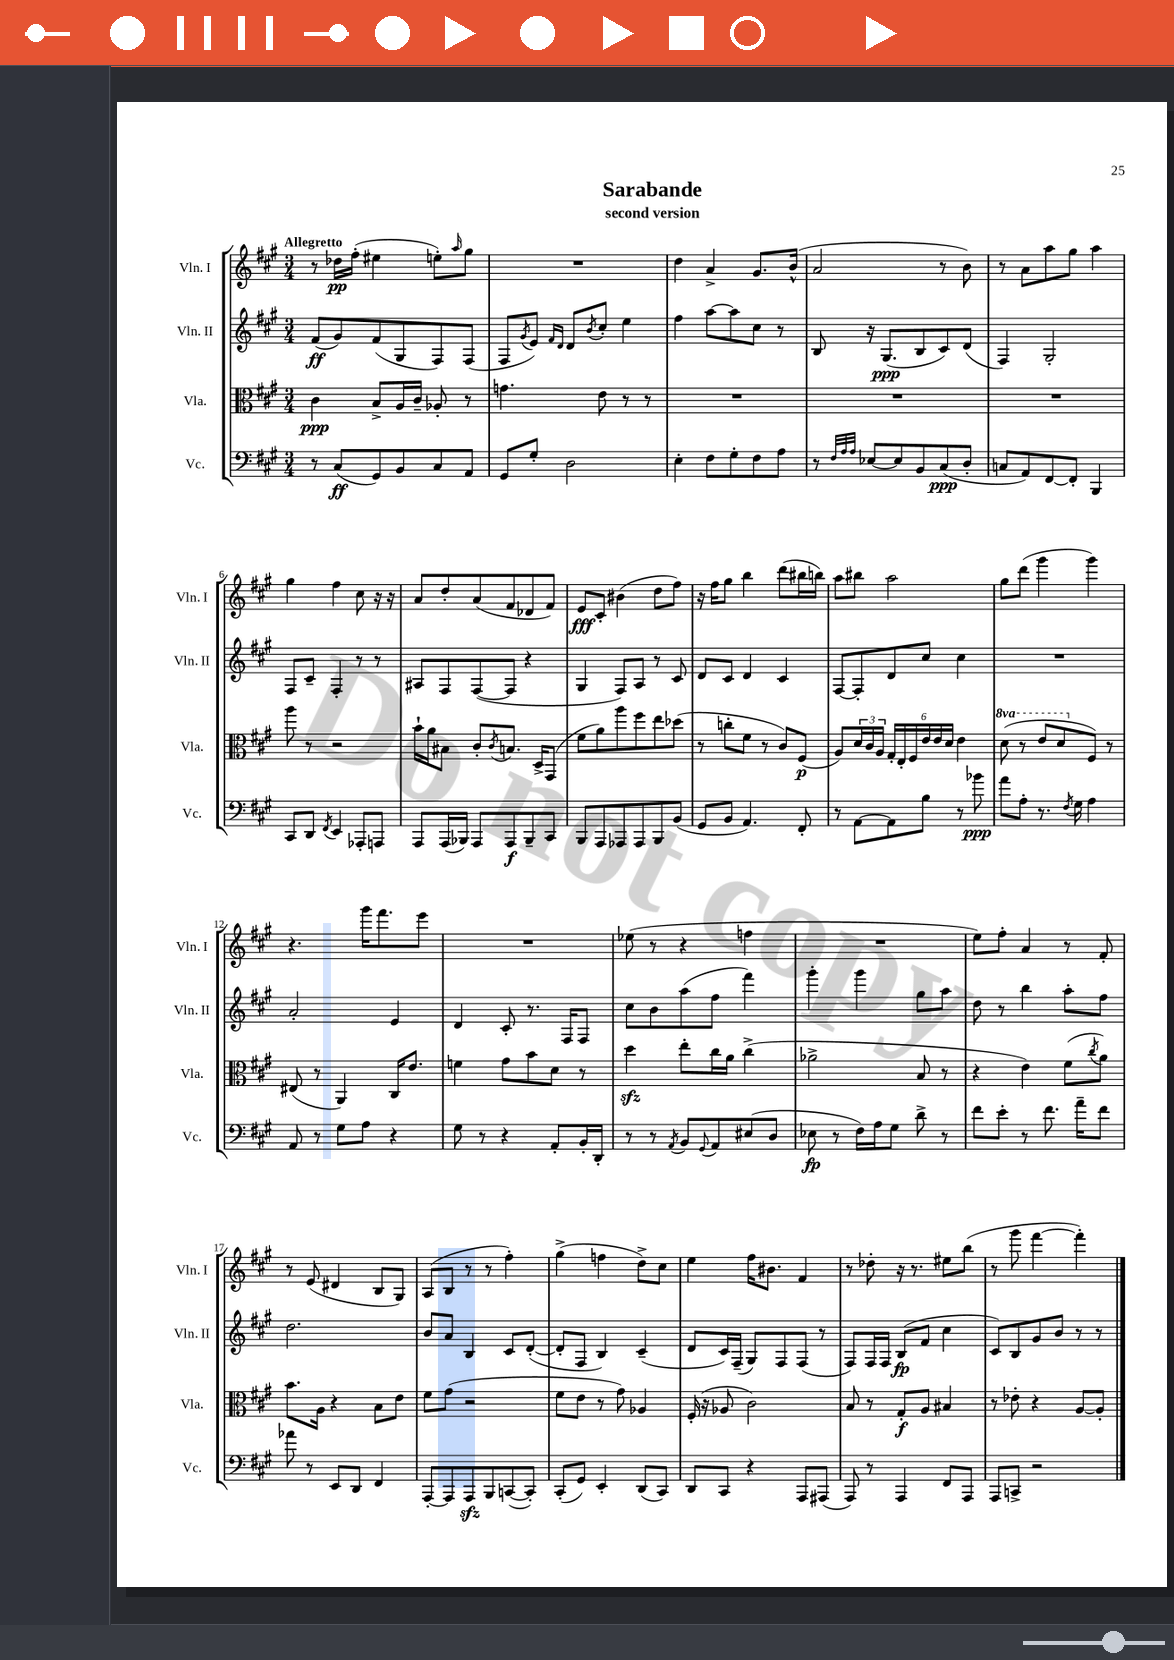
\header { title = "Sarabande" subtitle = "second version" }
<<
\new StaffGroup <<
\new Staff = "s0" \with { instrumentName = "Vln. I" shortInstrumentName = "Vln. I" } {
    \clef treble \key a \major \numericTimeSignature \time 3/4 \tempo "Allegretto"
    r8 des''16\pp fis''16-.( eis''4 e''8-.) \grace { a''16 } gis''8 |
    R2. |
    d''4 a'4-> gis'8. b'16-^( |
    a'2 r8 b'8) |
    r8 a'8 a''8 gis''8 a''4 |
    gis''4 fis''4 cis''8 r16 r16 |
    a'8 d''8-. a'8( fis'8 des'8 fis'8) |
    e'8\fff cis'8-. bis'4( d''8 fis''8) |
    r16 fis''16 gis''8 b''4 d'''8( bis''16 b''16) |
    a''8 bis''8 a''2 |
    gis''8 d'''8( gis'''4 gis'''4) |
    r4. gis'''16 fis'''8. e'''8 |
    R2. |
    ees''8( r8 r4 f''4 |
    R2. |
    e''8) fis''8-. a'4 r8 fis'8-. |
    r8 e'8( dis'4 b8 gis8) |
    a8( b8 r8 r8 fis''4-.) |
    gis''4->( f''4 d''8->) cis''8 |
    e''4 fis''16 bis'8. fis'4 |
    r8 des''8-. r16 r8. eis''8 b''8( |
    r8 gis'''8 fis'''4~ fis'''4-.) \bar "|." |
}
\new Staff = "s1" \with { instrumentName = "Vln. II" shortInstrumentName = "Vln. II" } {
    \clef treble \key a \major \numericTimeSignature \time 3/4
    fis'8\ff( gis'8) fis'8( gis8 fis8) fis8( |
    fis8 \acciaccatura { gis'8 } e'8) \grace { fis'16 d'16 } d'8 \acciaccatura { b'8 } cis''8-. e''4 |
    fis''4 a''8~ a''8 cis''8 r8 |
    b8 r16 gis8.\ppp( b8 cis'8) d'8( |
    fis4) gis2-. |
    fis8 cis'8-- fis4-. r8 r8 |
    ais8 fis8 fis8~( fis8 r4 |
    gis4 fis8) a8 r8 cis'8 |
    d'8 cis'8 d'4 cis'4 |
    fis8~ fis8-. d'8 cis''8 cis''4 |
    R2. |
    a'2-. e'4 |
    d'4 cis'8-. r8. fis16 fis8 |
    cis''8 b'8 a''8( fis''8 fis'''4) |
    gis'''4-. gis'''4 gis''8 a''8 |
    d''8 r8 b''4 a''8-. fis''8 |
    d''2. |
    b'8 a'8 b4 cis'8 d'8~-.( |
    d'8-. fis8 b4) cis'4--( |
    d'8 cis'16) fis16--( gis8) fis8 fis8( r8 |
    fis8) fis16 fis16 b8\fp( fis'8 cis''4 |
    cis'8) b8 gis'8 b'8 r8 r8 \bar "|." |
}
\new Staff = "s2" \with { instrumentName = "Vla." shortInstrumentName = "Vla." } {
    \clef alto \key a \major \numericTimeSignature \time 3/4 \set Staff.ottavationMarkups = #ottavation-simple-ordinals
    cis'4\ppp b8-> a16 cis'16-- aes8-. r8 |
    g'4. e'8 r8 r8 |
    R2. |
    R2. |
    R2. |
    a''8 r8 r2 |
    b'16-! a'16 bis8 cis'8-. \acciaccatura { cis'8 } b8. d16-> gis,8( |
    fis'8 a'8) a''8 fis''8 e''8 des''8( |
    r8 c''8-. fis'8 r8 cis'8) fis8\p( |
    a8) \tuplet 3/2 { d'16 cis'16 a16 } \tuplet 6/4 { gis16-. e16-. fis16 e'16 e'16 d'16 } e'4 |
    \ottava #1 d''8( r8 e''8 d''8 \ottava #0 fis8) r8 |
    eis8( r8 a,4) cis16 e'8. |
    f'4 gis'8 b'8 d'8 r8 |
    d''4\sfz e''8-. cis''16 a'16 cis''4->( |
    aes'2-> b8 r8 |
    r4 e'4) fis'8( \acciaccatura { cis''8 } a'8) |
    b'8. a16 r4 b8 e'8 |
    fis'8 gis'8( r2 |
    fis'8 e'8 r8 gis'8) aes4 |
    fis16-.( r16 aes8 cis'2) |
    b8 r8 gis8-.\f a8 bis4 |
    r8 ees'8-. r4 a8~ a8-. \bar "|." |
}
\new Staff = "s3" \with { instrumentName = "Vc." shortInstrumentName = "Vc." } {
    \clef bass \key a \major \numericTimeSignature \time 3/4
    r8 cis8\ff( gis,8) b,8 cis8 a,8 |
    gis,8 gis8-. d2 |
    e4-. fis8 gis8-. fis8 a8 |
    r8 \grace { fis32 a32 a32 } ees8~ ees8 b,8 cis8\ppp( d8-. |
    c8 a,8) fis,8~ fis,8-. b,,4 |
    cis,8 d,8 \acciaccatura { fis,8 } e,4 aes,,8-. a,,8 |
    a,,8 a,,16( bes,,16) a,,8 a,,8\f bes,,8-- cis,8 |
    b,,8 a,,8 aes,,8 aes,,8 b,,8 b,8( |
    gis,8 b,8 a,4.) fis,8-. |
    r8 a,8~ a,8 b8 r8 bes'8\ppp |
    a'8 a8-. r8. \acciaccatura { fis8 } gis16 a4 |
    a,8 r8 gis8 a8 r4 |
    gis8 r8 r4 a,8-. b,16-. d,16-. |
    r8 r8 \acciaccatura { a,8 } b,8 \appoggiatura { gis,8 } a,8 eis8( d8 |
    ees8\fp r8 fis16) a16 gis8 d'8-> r8 |
    fis'8 e'8-. r8 fis'8. a'16-- fis'8 |
    aes'8 r8 e,8 d,8 fis,4 |
    a,,8~-. a,,8 a,,8\sfz b,,8 c,8~( c,8-.) |
    cis,8-.( gis,8) e,4-. d,8( cis,8) |
    d,8 cis,8 r4 a,,8 ais,,8( |
    a,,8) r8 a,,4 fis,8 a,,8 |
    a,,8 c,8-> r2 \bar "|." |
}
>>
>>
